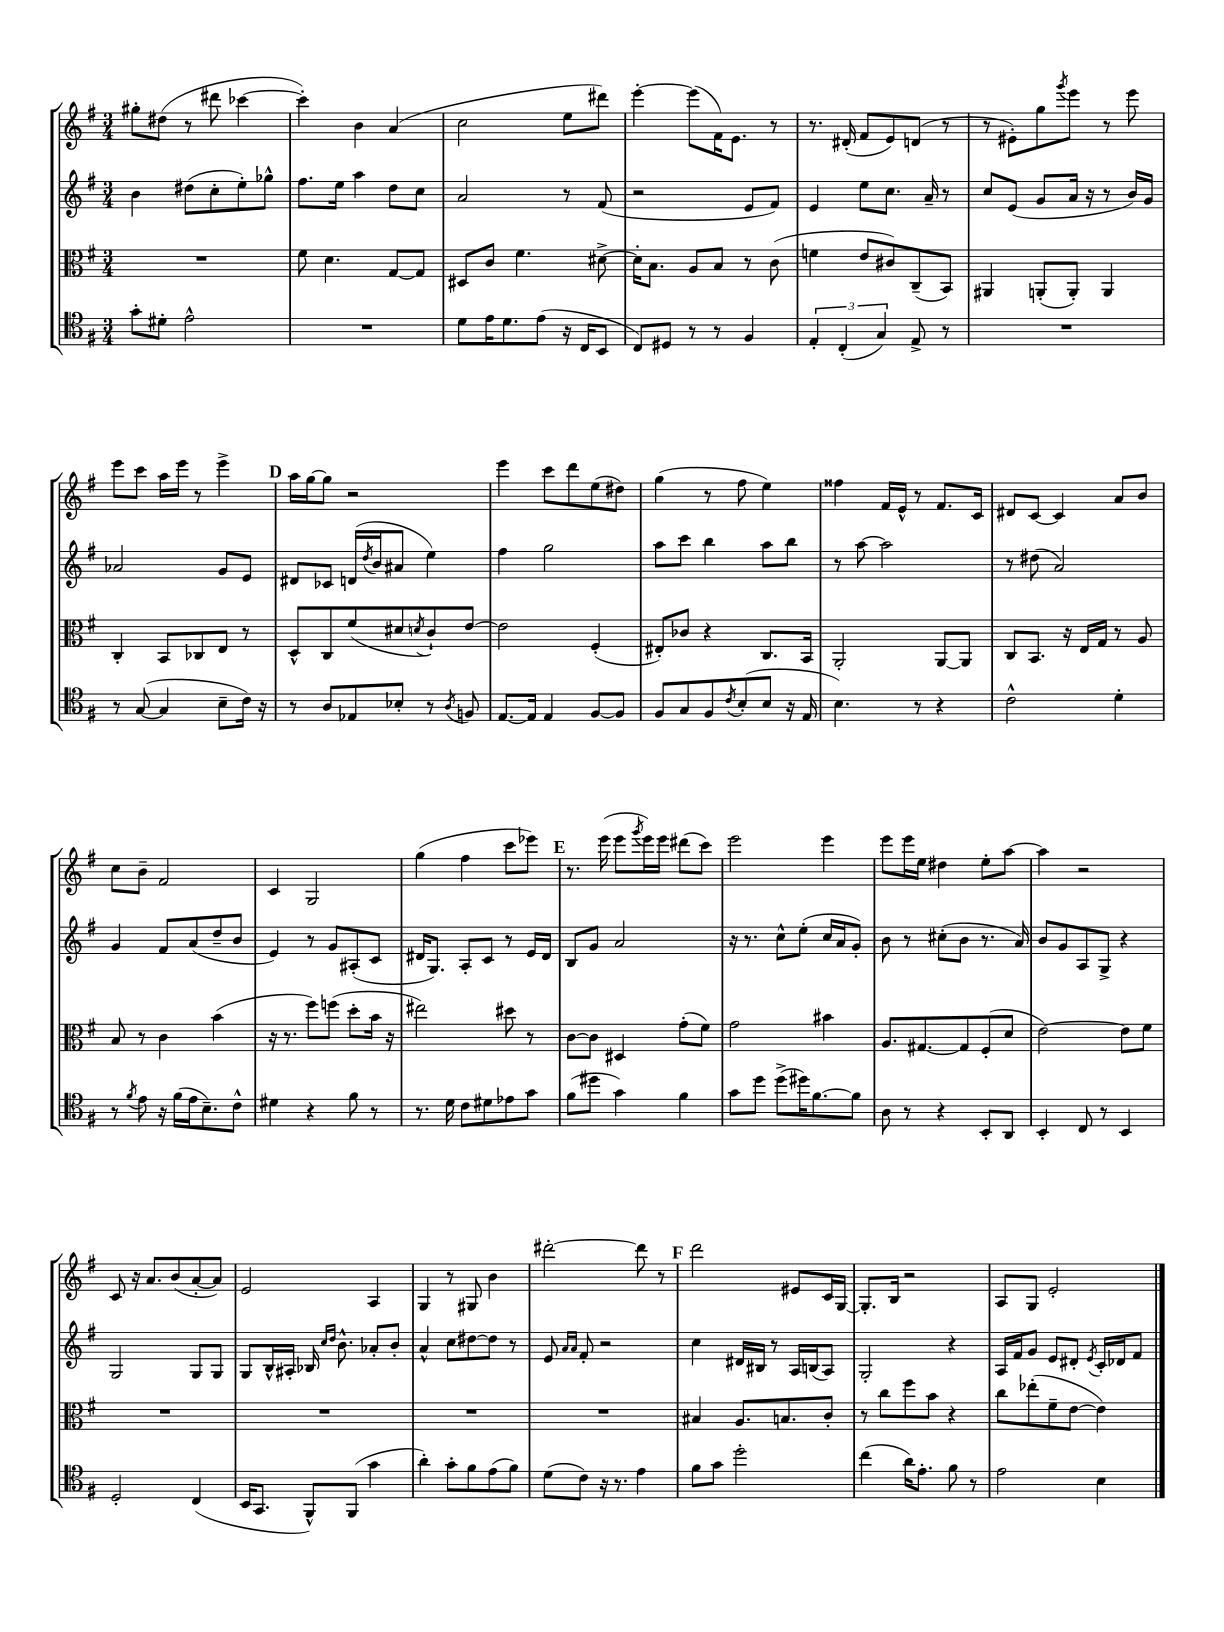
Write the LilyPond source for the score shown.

<<
\new StaffGroup <<
\new Staff = "s0" {
    \clef treble \key g \major \numericTimeSignature \time 3/4
    gis''8-. dis''8( r8 dis'''8 ces'''4~ |
    ces'''4-.) b'4 a'4( |
    c''2 e''8 dis'''8) |
    e'''4~-. e'''8( fis'16) e'8. r8 |
    r8. dis'16-.( fis'8 e'8) d'8( r8 |
    r8 eis'8-.) g''8 \acciaccatura { g'''8 } e'''8 r8 e'''8 |
    e'''8 c'''8 a''16 e'''16 r8 e'''4-> |
    \mark \markup { \bold "D" } a''16 g''16~ g''8 r2 |
    e'''4 c'''8 d'''8 e''8( dis''8) |
    g''4( r8 fis''8 e''4) |
    fisis''4 fis'16 e'16-^ r8 fis'8. c'16 |
    dis'8 c'8~ c'4 a'8 b'8 |
    c''8 b'8-- fis'2 |
    c'4 g2 |
    g''4( fis''4 c'''8 ees'''8) |
    \mark \markup { \bold "E" } r8. e'''16( e'''8 \acciaccatura { g'''8 } e'''16) e'''16 dis'''8( c'''8) |
    e'''2 e'''4 |
    e'''8 e'''16 e''16 dis''4 e''8-. a''8~ |
    a''4 r2 |
    c'8 r16 a'8. b'8( a'8~-. a'8) |
    e'2 a4 |
    g4 r8 gis8 b'4 |
    dis'''2~-. dis'''8 r8 |
    \mark \markup { \bold "F" } d'''2 eis'8 c'16 g16~ |
    g8.-. b16 r2 |
    a8 g8 e'2-. \bar "|." |
}
\new Staff = "s1" {
    \clef treble \key g \major \numericTimeSignature \time 3/4
    b'4 dis''8( c''8-. e''8-.) ges''8-^ |
    fis''8. e''16 a''4 d''8 c''8 |
    a'2 r8 fis'8( |
    r2 e'8 fis'8) |
    e'4 e''8 c''8. a'16-- r8 |
    c''8 e'8( g'8 a'16 r16 r8 b'16) g'16 |
    aes'2 g'8 e'8 |
    \mark \markup { \bold "D" } dis'8 ces'8 d'16( \acciaccatura { d''8 } b'16 ais'8 e''4) |
    fis''4 g''2 |
    a''8 c'''8 b''4 a''8 b''8 |
    r8 a''8~ a''2 |
    r8 dis''8( a'2) |
    g'4 fis'8 a'8( d''8-- b'8 |
    e'4) r8 g'8 ais8-.( c'8 |
    dis'16 g8.) a8-. c'8 r8 e'16 dis'16 |
    \mark \markup { \bold "E" } b8 g'8 a'2 |
    r16 r8. c''8-^ e''8-.( c''16 a'16 g'8-.) |
    b'8 r8 cis''8-.( b'8 r8. a'16) |
    b'8 g'8 a8 g8-> r4 |
    g2 g8 g8 |
    g8 b16-^ ais16-. bes16 \grace { c''16 d''16 } b'8.-^ aes'8-. b'8-. |
    a'4-^ c''8 dis''8~ dis''8 r8 |
    e'8 \grace { a'16 a'16 } fis'8-. r2 |
    \mark \markup { \bold "F" } c''4 dis'16 bis16 r8 a16 b16( a8) |
    g2-. r4 |
    a16 fis'16 g'8 e'8 dis'8-. \acciaccatura { e'8 } c'16-. des'16 fis'8 \bar "|." |
}
\new Staff = "s2" {
    \clef alto \key g \major \numericTimeSignature \time 3/4
    R2. |
    fis'8 d'4. g8~ g8 |
    dis8 c'8 fis'4. dis'8~-> |
    dis'16-. b8. a8 b8 r8 c'8( |
    f'4 e'8 cis'8) c8--( b,8) |
    ais,4 a,8-.( a,8-.) a,4 |
    c4-. b,8 ces8 e8 r8 |
    \mark \markup { \bold "D" } d8-^ c8 fis'8( dis'8 \acciaccatura { d'8 } c'8-!) e'8~ |
    e'2 fis4-.( |
    eis8-.) ces'8 r4 c8. b,16 |
    a,2-. a,8~ a,8 |
    c8 b,8. r16 e16 g16 r8 a8 |
    b8 r8 c'4 b'4( |
    r16 r8. fis''8) f''8( d''8-. b'16 r16 |
    eis''2) dis''8 r8 |
    \mark \markup { \bold "E" } c'8~ c'8 dis4 g'8-.( fis'8) |
    g'2 bis'4 |
    a8. gis8.~ gis8 fis8-.( d'8 |
    e'2~) e'8 fis'8 |
    R2. |
    R2. |
    R2. |
    R2. |
    \mark \markup { \bold "F" } bis4 a8. b8. c'8-. |
    r8 c''8 fis''8 b'8 r4 |
    c''8 ees''8-.( fis'8-- e'8~ e'4) \bar "|." |
}
\new Staff = "s3" {
    \clef tenor \key g \major \numericTimeSignature \time 3/4
    g'8-. dis'8-. e'2-^ |
    R2. |
    d'8 e'16 d'8. e'8( r16 c16 b,8 |
    c8) dis8 r8 r8 fis4 |
    \tuplet 3/2 { e4-. c4-.( g4) } e8-> r8 |
    R2. |
    r8 g8~( g4 b8-- c'16) r16 |
    \mark \markup { \bold "D" } r8 a8 ees8 bes8-. r8 \acciaccatura { a8 } f8 |
    e8.~ e16 e4 fis8~ fis8 |
    fis8 g8 fis8 \acciaccatura { c'8 } b8-.( b8 r16 e16 |
    b4.) r8 r4 |
    c'2-^ d'4-. |
    r8 \acciaccatura { fis'8 } e'8 r16 fis'16( e'16 b8.--) c'8-^ |
    dis'4 r4 fis'8 r8 |
    r8. d'16 c'8 dis'8 ees'8 g'8 |
    \mark \markup { \bold "E" } fis'8( dis''8 g'4) fis'4 |
    g'8 d''8 d''8->( dis''16) fis'8.~ fis'8 |
    a8 r8 r4 b,8-. a,8 |
    b,4-. c8 r8 b,4 |
    d2-. c4( |
    b,16 g,8. fis,8-^) fis,8( g'4 |
    a'4-.) g'8-. fis'8 e'8( fis'8) |
    d'8( c'8) r16 r8. e'4 |
    \mark \markup { \bold "F" } fis'8 g'8 d''2-. |
    c''4( a'16) e'8.-. fis'8 r8 |
    e'2 b4 \bar "|." |
}
>>
>>
\layout { \context { \Score \remove "Bar_number_engraver" } }
